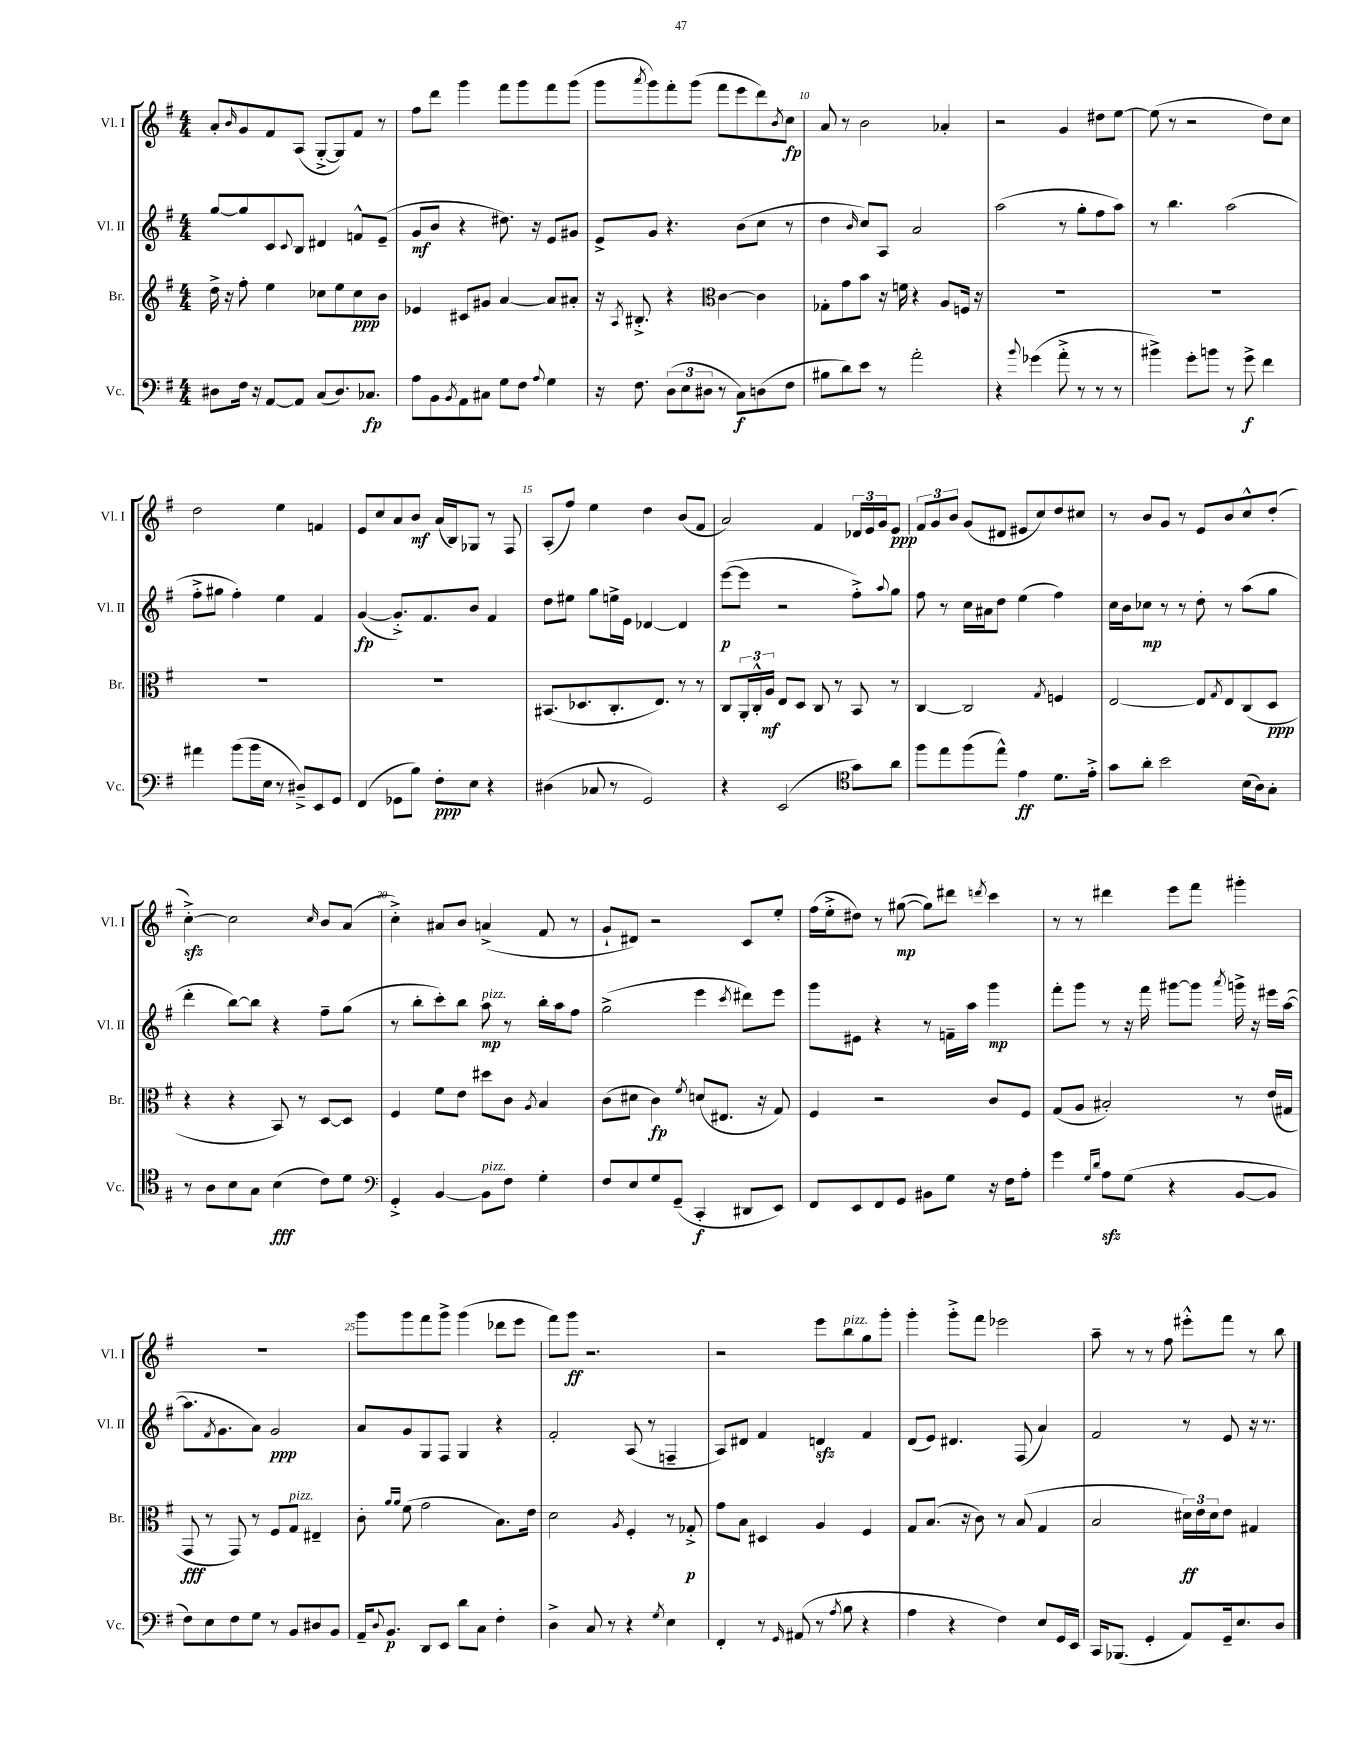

**kern	**dynam	**kern	**dynam	**kern	**dynam	**kern	**dynam
*part4	*part4	*part3	*part3	*part2	*part2	*part1	*part1
*staff4	*staff4	*staff3	*staff3	*staff2	*staff2	*staff1	*staff1
*I"Vc.	*	*I"Br.	*	*I"Vl. II	*	*I"Vl. I	*
*I'Vc.	*	*I'Br.	*	*I'Vl. II	*	*I'Vl. I	*
*clefF4	*	*clefG2	*	*clefG2	*	*clefG2	*
*k[f#]	*	*k[f#]	*	*k[f#]	*	*k[f#]	*
*M4/4	*	*M4/4	*	*M4/4	*	*M4/4	*
=7	=7	=7	=7	=7	=7	=7	=7
8D#X\L	.	16dd^\	.	[8gg/L	.	8a'/L	.
.	.	16r	.	.	.	.	.
.	.	.	.	.	.	16qqb/	.
16F#\Jk	.	8ff#'\	.	8gg/]	.	8g/	.
16r	.	.	.	.	.	.	.
[8AA/L	.	4ee\	.	8c/	.	8f#/	.
.	.	.	.	8qqc/	.	.	.
8AA/J]	.	.	.	8B/J	.	(8A/J	.
(8C/L	.	8cc-X\L	.	4d#X/	.	[8G'^/L	.
8.D#/)	.	8ee\	.	.	.	8G/])	.
.	.	8cc-\	ppp	8fn^^/L	.	8f#/J	.
8.C-X/J	fp	.	.	.	.	.	.
.	.	8b\J	.	(8e~/J	.	8r	.
=8	=8	=8	=8	=8	=8	=8	=8
8A\L	.	4e-X/	.	8g/L	mf	8ff#\L	.
8BB\	.	.	.	8b/J	.	8ddd\J	.
8qBB/	.	.	.	.	.	.	.
8AA\	.	8c#X/L	.	4r	.	4ggg\	.
8C#X\J	.	8g#X/J	.	.	.	.	.
8G\L	.	[4a/	.	8.dd#X\)	.	8fff#\L	.
8F#\J	.	.	.	.	.	8ggg\	.
.	.	.	.	16r	.	.	.
8qqA/	.	.	.	.	.	.	.
4G\	.	8a/L]	.	8e/L	.	8fff#\	.
.	.	8a#X'/J	.	8g#X/J	.	(8ggg\J	.
=9	=9	=9	=9	=9	=9	=9	=9
16r	.	16r	.	8e^/L	.	8ggg\L	.
.	.	8qA/	.	.	.	.	.
8.F#\	.	8.B#X'^/	.	.	.	.	.
.	.	.	.	.	.	8qaaa/	.
.	.	.	.	8g/J	.	8ggg\)	.
(12D\L	.	4r	.	4.r	.	8fff#'\	.
12E\	.	.	.	.	.	.	.
.	.	.	.	.	.	(8ggg\J	.
12D#X\J	.	.	.	.	.	.	.
*	*	*clefC3	*	*	*	*	*
8r	.	[4c\	.	.	.	8fff#\L	.
8C\L)	f	.	.	(8b\L	.	8eee\	.
(8Dn\	.	4c\]	.	8cc\J	.	8ddd\)	.
.	.	.	.	.	.	8qb/	.
8F#\J	.	.	.	8r	.	8cc\J	fp
=10	=10	=10	=10	=10	=10	=10	=10
8B#X\L	.	8G-X'\L	.	4dd\	.	8a/	.
8d\)	.	8g\	.	.	.	8r	.
.	.	.	.	16qqb/	.	.	.
8e\J	.	8b\J	.	8cc/L)	.	2b\	.
8r	.	16r	.	8A/J	.	.	.
.	.	16fn\	.	.	.	.	.
2a'\	.	4r	.	2a/	.	.	.
.	.	8A/L	.	.	.	4a-X'/	.
.	.	16Fn/Jk	.	.	.	.	.
.	.	16r	.	.	.	.	.
=11	=11	=11	=11	=11	=11	=11	=11
4r	.	1r	.	(2aa\	.	2r	.
8qqb/	.	.	.	.	.	.	.
(4g-X\	.	.	.	.	.	.	.
8a'^\	.	.	.	8r	.	4g/	.
8r	.	.	.	8gg'\L	.	.	.
8r	.	.	.	8ff#\	.	8dd#X\L	.
8r	.	.	.	8aa\J)	.	[8ee\J	.
=12	=12	=12	=12	=12	=12	=12	=12
4b#X^\)	.	1r	.	8r	.	(8ee\]	.
.	.	.	.	4.bb\	.	8r	.
8g'\L	.	.	.	.	.	2r	.
8bn\J	.	.	.	.	.	.	.
8r	.	.	.	(2aa\	.	.	.
8g^\	f	.	.	.	.	.	.
4f#\	.	.	.	.	.	8dd\L)	.
.	.	.	.	.	.	8cc\J	.
!!LO:LB:g=z
=13	=13	=13	=13	=13	=13	=13	=13
4a#X\	.	1r	.	8ff#'^\L	.	2dd\	.
.	.	.	.	8gg#X\J	.	.	.
(8b\L	.	.	.	4ff#'\)	.	.	.
16b\L	.	.	.	.	.	.	.
16E\JJ	.	.	.	.	.	.	.
8r	.	.	.	4ee\	.	4ee\	.
8D#X~^/L)	.	.	.	.	.	.	.
8EE/	.	.	.	4f#/	.	4fn/	.
8GG/J	.	.	.	.	.	.	.
=14	=14	=14	=14	=14	=14	=14	=14
(4FF#/	.	1r	.	([4g/	fp	8e/L	.
.	.	.	.	.	.	8cc/	.
8GG-X\L	.	.	.	8.g'^/L])	.	8a/	.
8B\J)	.	.	.	.	.	8b/J	mf
.	.	.	.	8.f#/	.	.	.
8F#'\L	ppp	.	.	.	.	(16a/LL	.
.	.	.	.	.	.	16B/J)	.
8E\J	.	.	.	8b/J	.	8G-X/J	.
4r	.	.	.	4f#/	.	8r	.
.	.	.	.	.	.	8F#/	.
=15	=15	=15	=15	=15	=15	=15	=15
(4D#X\	.	(8.BB#X/L	.	8dd\L	.	(8A'/L	.
.	.	.	.	8ee#X\J	.	8ff#/J)	.
.	.	8.D-X/	.	.	.	.	.
8C-X/	.	.	.	8gg\L	.	4ee\	.
8r	.	8.C'/	.	16een^\L	.	.	.
.	.	.	.	16e\JJ	.	.	.
2GG/)	.	.	.	[4d-X/	.	4dd\	.
.	.	8.E/J)	.	.	.	.	.
.	.	8r	.	4d-/]	.	(8b/L	.
.	.	8r	.	.	.	8f#/J	.
=16	=16	=16	=16	=16	=16	=16	=16
4r	.	8C/L	.	([8eee\L	p	2a/)	.
.	.	24AA'/L	.	8eee\J]	.	.	.
.	.	24C'^^/	.	.	.	.	.
.	.	24A/JJ	mf	.	.	.	.
(2EE/	.	8E/L	.	2r	.	.	.
.	.	8D/J	.	.	.	.	.
.	.	8C/	.	.	.	4f#/	.
.	.	8r	.	.	.	.	.
*clefC4	*	*	*	*	*	*	*
8g\L)	.	8BB/	.	8ff#'^\L)	.	24d-X/LL	.
.	.	.	.	.	.	24e/	.
.	.	.	.	.	.	24g/J	.
.	.	.	.	8qqaa/	.	.	.
8a\J	.	8r	.	8gg\J	.	8e/J	ppp
=17	=17	=17	=17	=17	=17	=17	=17
8ff#\L	.	[4C/	.	8ff#\	.	12f#/L	.
.	.	.	.	.	.	12g/	.
8ee\	.	.	.	8r	.	.	.
.	.	.	.	.	.	12b/J	.
(8ff#\	.	2C/]	.	16cc\LL	.	(8g/L	.
.	.	.	.	16a#X\J	.	.	.
8ee^^\J)	.	.	.	8dd\J	.	8d#X/J	.
4e\	ff	.	.	(4ee\	.	8e#X/L	.
.	.	.	.	.	.	8cc/)	.
.	.	8qG/	.	.	.	.	.
8.d\L	.	4Fn/	.	4ff#\)	.	8dd/	.
.	.	.	.	.	.	8cc#X/J	.
16e'^\Jk	.	.	.	.	.	.	.
=18	=18	=18	=18	=18	=18	=18	=18
8g\L	.	[2E/	.	16cc\LL	.	8r	.
.	.	.	.	16b\J	.	.	.
8a'\J	.	.	.	8cc-X\J	mp	8b/L	.
2b\	.	.	.	8r	.	8g/J	.
.	.	.	.	8r	.	8r	.
.	.	8E/L]	.	8dd'\	.	8e/L	.
.	.	8qG/	.	.	.	.	.
.	.	8E/	.	8r	.	8b/	.
(16B\LL	.	(8C/	.	(8aa\L	.	8cc^^/	.
16A\J)	.	.	.	.	.	.	.
8G'\J	.	8D/J	ppp	8gg\J	.	(8dd'/J	.
!!LO:LB:g=z
=19	=19	=19	=19	=19	=19	=19	=19
8r	.	4r	.	4ddd'\	.	[4cczz'^\)	.
8A\L	.	.	.	.	.	.	.
8B\	.	4r	.	[8bb\L)	.	2cc\]	.
8G\J	.	.	.	8bb\J]	.	.	.
(4B\	fff	8BB/)	.	4r	.	.	.
.	.	8r	.	.	.	.	.
.	.	.	.	.	.	16qqcc/	.
8c\L)	.	[8D/L	.	8ff#~\L	.	8b/L	.
8d\J	.	8D/J]	.	(8gg\J	.	(8a/J	.
=20	=20	=20	=20	=20	=20	=20	=20
*clefF4	*	*	*	*	*	*	*
4GG'^/	.	4F#/	.	8r	.	4cc'^\)	.
.	.	.	.	8bb'\L	.	.	.
[4BB/	.	8f#\L	.	8ccc'\)	.	8a#X/L	.
.	.	8e\J	.	8bb\J	.	8b/J	.
!	!	!	!	!LO:TX:a:i:t=pizz.	!	!	!
!LO:TX:a:i:t=pizz.	!	!	!	!	!	!	!
8BB\L]	.	8dd#X\L	.	8aa\	mp	(4an^/	.
8F#\J	.	8c\J	.	8r	.	.	.
.	.	8qA/	.	.	.	.	.
4G'\	.	4B/	.	16bb'\LL	.	8f#/	.
.	.	.	.	16aa\J	.	.	.
.	.	.	.	8ff#\J	.	8r	.
=21	=21	=21	=21	=21	=21	=21	=21
8F#/L	.	(8c\L	.	(2gg^\	.	8g`/L	.
8E/	.	8d#X\J	.	.	.	8d#X/J)	.
8G/	.	4c\)	fp	.	.	2r	.
(8GG~/J	.	.	.	.	.	.	.
.	.	8qf#/	.	.	.	.	.
4CC'/	f	(8dn/L	.	4eee\	.	.	.
.	.	8.E#X/J	.	.	.	.	.
.	.	.	.	8qccc/	.	.	.
8DD#X/L	.	.	.	8ddd#X\L)	.	8c/L	.
.	.	16r	.	.	.	.	.
8EE/J)	.	8G/)	.	8eee\J	.	8ee'/J	.
=22	=22	=22	=22	=22	=22	=22	=22
8FF#/L	.	4F#/	.	8ggg\L	.	(16ff#\LL	.
.	.	.	.	.	.	16ee'^\J	.
8EE/	.	.	.	8e#X\J	.	8dd#X\J)	.
8FF#/	.	2r	.	4r	.	8r	.
8GG/J	.	.	.	.	.	([8gg#X\	mp
8BB#X\L	.	.	.	8r	.	8gg#\L])	.
8G\J	.	.	.	16fn~\LL	.	8ddd#X\J	.
.	.	.	.	16aa\JJ	.	.	.
.	.	.	.	.	.	8qdddn/	.
16r	.	8c/L	.	4ggg\	mp	4ccc\	.
16F#\KL	.	.	.	.	.	.	.
8A'\J	.	8F#/J	.	.	.	.	.
=23	=23	=23	=23	=23	=23	=23	=23
4g\	.	(8G/L	.	8fff#'\L	.	8r	.
.	.	8A/J	.	8ggg\J	.	8r	.
16qqG/LL	.	.	.	.	.	.	.
16qqd/JJ	.	.	.	.	.	.	.
8Azz\L	.	2B#X'/)	.	8r	.	4ddd#X\	.
(8G\J	.	.	.	16r	.	.	.
.	.	.	.	16fff#\	.	.	.
4r	.	.	.	[8ggg#X\L	.	8eee\L	.
.	.	.	.	8ggg#\J]	.	8fff#\J	.
.	.	.	.	8qaaa/	.	.	.
[8BB/L	.	8r	.	16gggn^\	.	4ggg#X'\	.
.	.	.	.	16r	.	.	.
8BB/J]	.	(16e/LL	.	16eee#X\LL	.	.	.
.	.	16G#X/JJ	.	([16aa\JJ	.	.	.
!!LO:LB:g=z
=24	=24	=24	=24	=24	=24	=24	=24
8F#\L)	.	8GG/	fff	8.aa\L]	.	1r	.
8E\	.	8r	.	.	.	.	.
.	.	.	.	8qf#/	.	.	.
.	.	.	.	8.g\	.	.	.
8F#\	.	8GG/)	.	.	.	.	.
8G\J	.	8r	.	8a\J)	.	.	.
8r	.	8F#/L	.	2g/	ppp	.	.
!	!	!LO:TX:a:i:t=pizz.	!	!	!	!	!
8BB/L	.	8G/J	.	.	.	.	.
8D#X/	.	4E#X~/	.	.	.	.	.
8BB/J	.	.	.	.	.	.	.
=25	=25	=25	=25	=25	=25	=25	=25
16AA~/KL	.	8c'\	.	8a/L	.	8ggg\L	.
8qqD/	.	.	.	.	.	.	.
8.BB/J	p	.	.	.	.	.	.
.	.	16qqa/LL	.	.	.	.	.
.	.	16qqa/JJ	.	.	.	.	.
.	.	(8f#\	.	8g/	.	8ggg\	.
8DD/L	.	2g\	.	8G/	.	8fff#\	.
8EE/J	.	.	.	8F#/J	.	8ggg^\J	.
8d\L	.	.	.	4G/	.	(4ggg\	.
8C\J	.	.	.	.	.	.	.
4F#'\	.	8.B\L)	.	4r	.	8ddd-X\L	.
.	.	.	.	.	.	8eee\J	.
.	.	16e\Jk	.	.	.	.	.
=26	=26	=26	=26	=26	=26	=26	=26
4D^\	.	2d\	.	2f#'/	.	8fff#\L)	.
.	.	.	.	.	.	8ggg\J	ff
8C/	.	.	.	.	.	2.r	.
8r	.	.	.	.	.	.	.
.	.	8qA/	.	.	.	.	.
4r	.	4F#'/	.	(8A/	.	.	.
.	.	.	.	8r	.	.	.
8qG/	.	.	.	.	.	.	.
4E\	.	8r	.	4Fn~/	.	.	.
.	.	8G-X'^/	p	.	.	.	.
=27	=27	=27	=27	=27	=27	=27	=27
4FF#'/	.	8g\L	.	8A/L)	.	2r	.
.	.	8B\J	.	8d#X/J	.	.	.
8r	.	4D#X/	.	4f#/	.	.	.
16qqGG/	.	.	.	.	.	.	.
(8AA#X/	.	.	.	.	.	.	.
8r	.	4A/	.	4dnzz/	.	8eee\L	.
8qA/	.	.	.	.	.	.	.
!	!	!	!	!	!	!LO:TX:a:i:t=pizz.	!
8B\	.	.	.	.	.	8bb\	.
4r	.	4F#/	.	4f#/	.	8gg\	.
.	.	.	.	.	.	8ggg'\J	.
=28	=28	=28	=28	=28	=28	=28	=28
4A\	.	8G/L	.	(8d/L	.	4ggg'\	.
.	.	(8.B/J	.	8e/J)	.	.	.
4r	.	.	.	4.d#X/	.	8ggg'^\L	.
.	.	16r	.	.	.	.	.
.	.	8c\)	.	.	.	8fff#\J	.
4F#\)	.	8r	.	.	.	2eee-X\	.
.	.	(8B/	.	(8F#/	.	.	.
8E/L	.	4G/	.	4a/)	.	.	.
16GG/L	.	.	.	.	.	.	.
16EE/JJ	.	.	.	.	.	.	.
=29	=29	=29	=29	=29	=29	=29	=29
16CC/KL	.	2B/	.	2f#/	.	8aa~\	.
(8.BBB-X/J	.	.	.	.	.	.	.
.	.	.	.	.	.	8r	.
4GG'/	.	.	.	.	.	8r	.
.	.	.	.	.	.	8ff#\	.
8AA/L)	.	24d#X\LL)	ff	8r	.	8eee#X'^^\L	.
.	.	24e\	.	.	.	.	.
.	.	24d#\J	.	.	.	.	.
16GG~/k	.	8e\J	.	8e/	.	8fff#\J	.
8.E/	.	.	.	.	.	.	.
.	.	4G#X/	.	16r	.	8r	.
.	.	.	.	8.r	.	.	.
8D/J	.	.	.	.	.	8bb\	.
==	==	==	==	==	==	==	==
*-	*-	*-	*-	*-	*-	*-	*-
